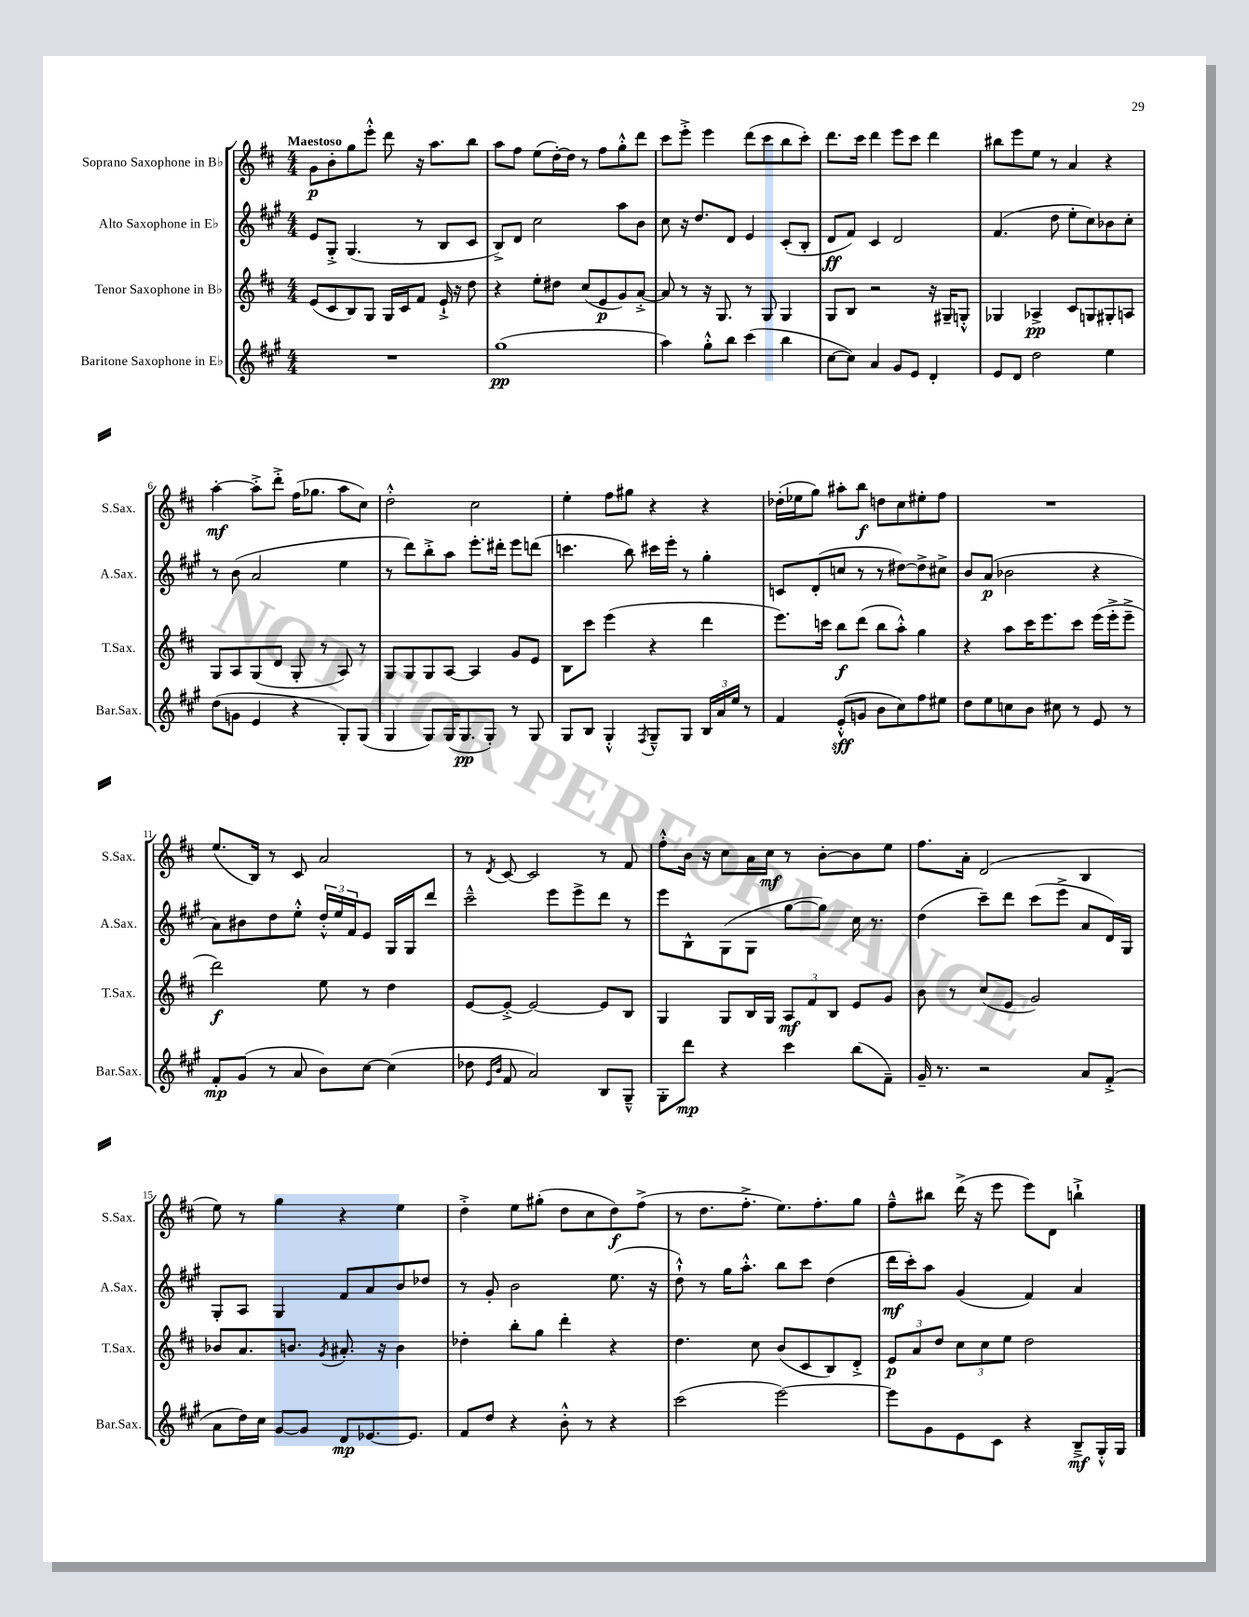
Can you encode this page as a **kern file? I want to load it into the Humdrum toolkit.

**kern	**kern	**kern	**kern
*staff4	*staff3	*staff2	*staff1
*clefG2	*clefG2	*clefG2	*clefG2
*k[f#c#g#]	*k[f#c#]	*k[f#c#g#]	*k[f#c#]
*M4/4	*M4/4	*M4/4	*M4/4
1r	(8e	8e	8g
.	8c#	8G#'^	8b'
.	8B)	(4.G#	8gg
.	8G	.	8eee'^^
.	16G	.	8ddd
.	16c#	.	.
.	8f#	8r	16r
.	.	.	8.aa
.	16e`^	8B	.
.	16r	.	.
.	8dd	8c#	8bb
=	=	=	=
(1gg#	4r	8B^)	8aa
.	.	8d	8ff#
.	8ee'	2cc#	(8ee
.	8dd#	.	[16dd')
.	.	.	16dd]
.	(8cc#	.	8r
.	8e	.	8ff#
.	8g)	8aa	8gg'^^
.	[8a'^	8b	8ddd
=	=	=	=
4aa)	8a]	8cc#	8ccc#
.	8r	16r	8eee'^
.	.	8.dd	.
8gg#'^^	16r	.	4eee
.	8.G	.	.
8bb	.	8d	.
(4ccc#	8r	4e	(8ddd
.	8G	.	8ccc#
4bb	4G	(8c#'	8bb
.	.	8B'	8ccc#')
=	=	=	=
[8cc#	8G	8d	8.ddd
8cc#])	8B	8f#)	.
.	.	.	16ccc#
4a	2r	4c#	4ddd
8g#	.	2d	8eee
8e	.	.	8ccc#
4d'	16r	.	4ddd
.	16G#~	.	.
.	8G'^^	.	.
=	=	=	=
8e	4G-	(4.f#	8bb#
8d	.	.	8eee
2dd	4A-^	.	8ee
.	.	8dd	8r
.	8c#	8ee'	4a
.	8G	8cc#)	.
4ee	8G#'	8b-	4r
.	8A	8cc#'	.
=	=	=	=
(8dd	8G	8r	[4aa'
8g	8A	(8b	.
4e	(8G	2a	8aa'^]
.	8d	.	8ddd'^
4r	8G'	.	(16ff#
.	.	.	8.gg-
.	8r	.	.
8G#')	8A)	4ee	8aa
(8G#	8r	.	8cc#)
=	=	=	=
4G#	8G	8r	2dd'^^
.	8G	8ddd)	.
8G#)	8G	8bb'^	.
(16G#	[8A	8aa	.
8.G#	.	.	.
.	4A]	8.eee'	2cc#
8G#')	.	.	.
.	.	16ddd#'	.
8r	8g	8eee	.
8G#	8e	(8ddd	.
=	=	=	=
8G#	8B	4.ccc	4ee'
8B	8ccc#	.	.
4G#'^^	(4eee	.	8ff#
.	.	8bb)	8gg#
8qF#	.	.	.
8G#~^^	4r	16ccc#	4r
.	.	16eee'	.
8G#	.	8r	.
24B	4ddd	4gg#'	4r
24a	.	.	.
24ee	.	.	.
8r	.	.	.
=	=	=	=
4f#	8.eee)	8c	(16dd-'
.	.	.	16ee-
.	.	(8d'	8gg)
.	16ccc	.	.
(8e'^^	8bb	8cc	8aa#'
8g	(8ddd	8r	8bb
8b	8bb	8r	8dd
8cc#)	8aa'^^)	[8dd#)	8cc#
8ff#	4gg	8dd#^]	8ee#'
8ee#	.	8cc#^	8ff#
=	=	=	=
8dd	4r	8b	1r
8ee	.	(8a	.
8cc	8aa	2b-	.
8b	16ccc#	.	.
.	8.eee	.	.
8cc#	.	.	.
8r	8ccc#	.	.
8e	(16eee	4r	.
.	16eee'^	.	.
8r	8eee~^	.	.
=	=	=	=
8f#'	2ddd)	8a)	(8.ee
(8g#	.	8b#	.
.	.	.	16B)
8r	.	8dd	8r
8a	.	8ee'^^	8c#
8b)	8ee	24dd'^^	2a
.	.	24ee	.
.	.	24f#	.
[8cc#	8r	8e	.
(4cc#]	4dd	16G#	.
.	.	16G#	.
.	.	8ddd	.
=	=	=	=
8dd-	[8e	2ccc#~^^	8r
16qqe	.	.	.
16qqb	.	.	8qd
8f#	8e'^_	.	[8c#
2a)	2e_	.	2c#]
.	.	8eee	.
.	.	8eee^	.
8B	8e]	8ddd	8r
8G#~^^	8B	8r	8f#
=	=	=	=
8G#'	4G	8eee	8ff#'^^
8ddd	.	8B^^	16b
.	.	.	16r
4r	8G	(8G#	8cc#
.	16B	8G#	16a
.	16G	.	16cc#
4ccc#	12A	[8gg#	8r
.	12f#	.	.
.	.	8gg#])	[8b'
.	12B	.	.
(8bb	8e	16cc#	8b]
.	.	8.r	.
8f#~)	8g	.	8ee
=	=	=	=
16g#~	8b	(4dd	8.ff#
8.r	.	.	.
.	8r	.	.
.	.	.	16a'
2r	(8cc#	8ccc#~)	(2d
.	8e	8ddd	.
.	2g)	(8ccc#	.
.	.	8eee^	.
8a	.	8a	4B
(8f#'^	.	16d)	.
.	.	16G#	.
=	=	=	=
8a	8b-	8G#'	8ee)
16dd)	8.a	8A	8r
16cc#	.	.	.
[8g#	.	4G#	4gg
.	8.b	.	.
8g#]	.	.	.
.	8qg	.	.
8d	8.a#'	8f#	4r
[8.e-	.	8a	.
.	16r	.	.
.	4b	8b	4ee
8.e-]	.	.	.
.	.	8dd-	.
=	=	=	=
8f#	4dd-'	8r	4dd'^
8dd	.	8g#'	.
4r	8bb'	2b	8ee
.	8gg	.	(8gg#'
8b'^^	4ddd'	.	8dd
8r	.	.	8cc#
4r	4r	(8.ee	8dd)
.	.	.	(8ff#^
.	.	16r	.
=	=	=	=
(2ccc#	4.dd	8dd`^^)	8r
.	.	8r	8.dd
.	.	16gg#	.
.	.	8.aa'^^	8.ff#'^
.	8cc#	.	.
[2eee)	(8b	8bb	8.ee)
.	8c#	8ccc#	.
.	.	.	8.ff#'
.	8B)	(4dd	.
.	8d'^	.	8gg
=	=	=	=
8eee]	12e	16ddd	8ff#~^^
.	.	16ccc#')	.
.	12a	.	.
8g#	.	8aa	8bb#
.	12dd	.	.
8e	12cc#	(4g#	(16ddd^
.	.	.	16r
.	12cc#	.	.
8c#	.	.	8eee
.	12ee	.	.
4r	2dd	4f#)	8eee)
.	.	.	8d
8B~^	.	4a	4bb`^
16G#'^^	.	.	.
16G#	.	.	.
==	==	==	==
*-	*-	*-	*-
